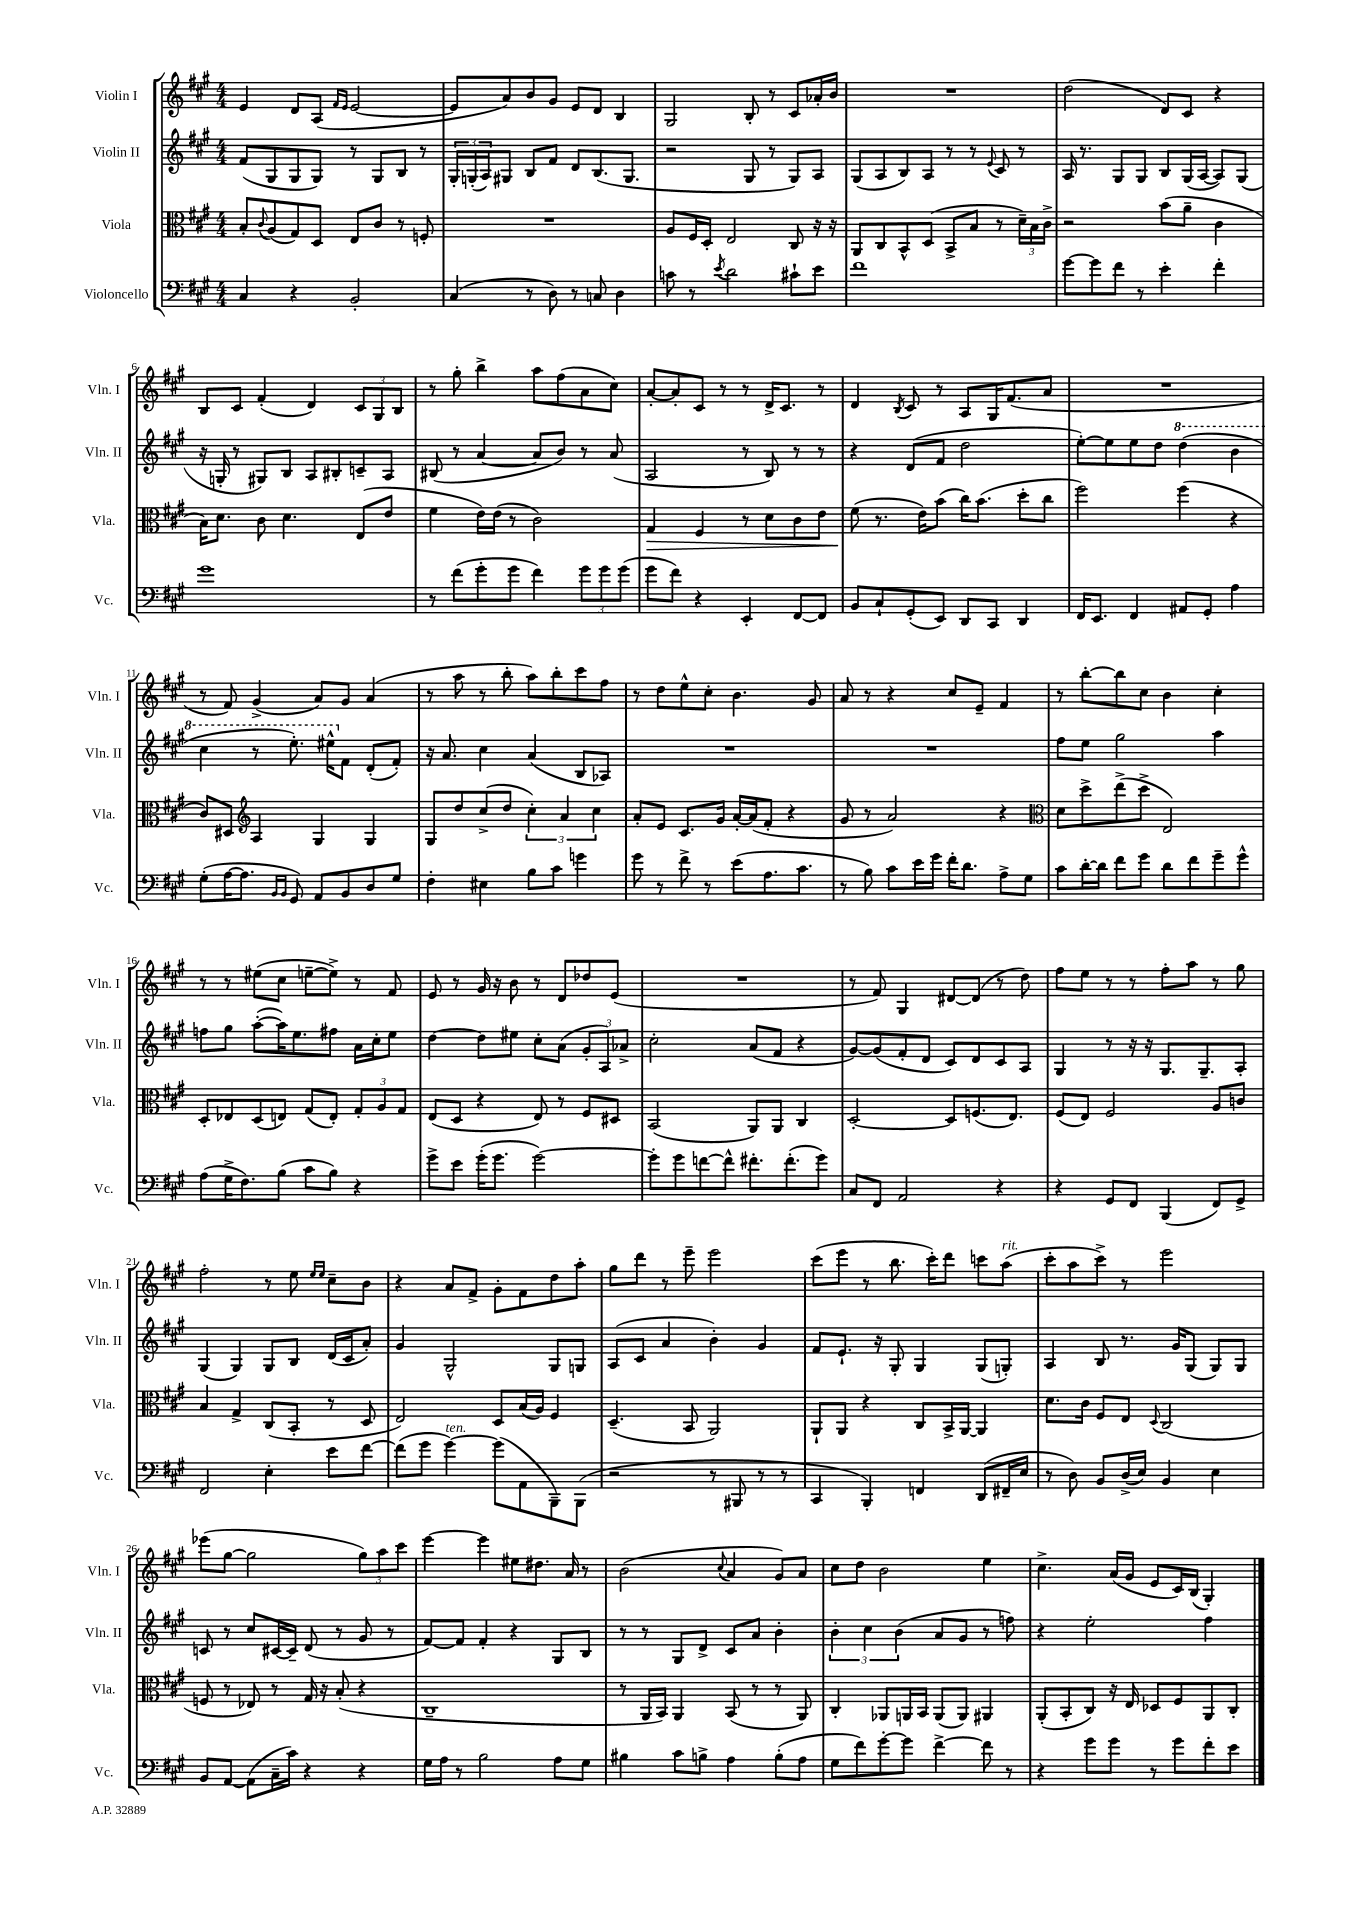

**kern	**kern	**kern	**kern
*staff4	*staff3	*staff2	*staff1
*clefF4	*clefC3	*clefG2	*clefG2
*k[f#c#g#]	*k[f#c#g#]	*k[f#c#g#]	*k[f#c#g#]
*M4/4	*M4/4	*M4/4	*M4/4
4C#/	8B'/L	(8f#/L	4e/
.	8qqc#/	.	.
.	(8A/	8G#/	.
4r	8G#/)	8G#/	8d/L
.	8D/J	8G#/J)	(8A/J
.	.	.	16qqf#/LL
.	.	.	16qqe/JJ
2BB'/	8E/L	8r	[2e/
.	8c#/J	8G#/L	.
.	8r	8B/J	.
.	8F'/	8r	.
=	=	=	=
(4C#/	1r	24G#'/LL	8e/]L
.	.	(24G'/	.
.	.	24A/J)	.
.	.	8G#/J	8a/)
8r	.	8B/L	8b/
8D\)	.	8f#/J	8g#/J
8r	.	8d/L	8e/L
8C/	.	(8.B/	8d/J
4D\	.	.	4B/
.	.	8.G#/J	.
=	=	=	=
8c\	8A/L	2r	2G#/
8r	16F#/L	.	.
.	16D'/JJ	.	.
8qe/	.	.	.
2d\	2E/	.	.
.	.	8G#/	8B'/
.	.	8r	8r
8c#`\L	8C#/	8G#/L)	8c#/L
8e\J	16r	8A/J	16a-'/L
.	16r	.	16b/JJ
=	=	=	=
1f#	8AA/L	(8G#/L	1r
.	8C#/	8A/	.
.	8BB^^/	8B/)	.
.	(8D/J	8A/J	.
.	8BB^/L	8r	.
.	8B/J	8r	.
.	.	8qqe/	.
.	8r	8c#/	.
.	24d~\LL)	8r	.
.	24B\	.	.
.	24c#^\JJ	.	.
=	=	=	=
[8g#\L	2r	16A/	(2dd\
.	.	8.r	.
8g#\]	.	.	.
8f#\J	.	8G#/L	.
8r	.	8G#/J	.
4e'\	(8b\L	8B/L	8d/L)
.	8a~\J	(16G#/L	8c#/J
.	.	[16A/JJ	.
4f#'\	4c#\	8A/]L)	4r
.	.	(8G#/J	.
=	=	=	=
1g#	16B\LK)	16r	8B/L
.	8.d\J	16G'/	.
.	.	8r	8c#/J
.	8c#\	8G#/L)	(4f#'/
.	4.d\	8B/J	.
.	.	8A/L	4d/)
.	.	8B#'/	.
.	(8E/L	8c~/	12c#/L
.	.	.	12G#/
.	8e/J	8A/J	.
.	.	.	12B/J
=	=	=	=
8r	4f#\	(8B#/	8r
(8f#\L	.	8r	8gg#'\
8g#'\	16e\LL)	[4a/	4bb^\
.	(16e\JJ	.	.
8g#\J	8r	.	.
4f#\)	2c#\)	8a/]L	8aa\L
.	.	8b/J)	(8ff#\
12g#\L	.	8r	8a\
12g#\	.	.	.
.	.	(8a/	8cc#\J)
(12g#\J	.	.	.
=	=	=	=
8g#\L	4G#/	2A/	[8a'/L
8f#\J)	.	.	8a'/]
4r	4F#/	.	8c#/J
.	.	.	8r
4EE'/	8r	8r	8r
.	8d\L	8B/)	16d^/LK
.	.	.	8.c#/J
[8FF#/L	8c#\	8r	.
8FF#/]J	8e\J	8r	8r
=	=	=	=
8BB/L	(8f#\	4r	4d/
8C#`/	8.r	.	.
.	.	.	8qB/
(8GG#'/	.	(8d/L	8c#/
.	16e\LK)	.	.
8EE/J)	(8b\J	8f#/J	8r
8DD/L	16cc#\LK)	2dd\	8A/L
.	(8.b\J	.	.
8CC#/J	.	.	16G#/K
.	.	.	(8.f#/
4DD/	8dd'\L	.	.
.	8cc#\J	.	8a/J
=	=	=	=
16FF#/LK	2ff#\)	[8ee'\L)	1r
8.EE/J	.	.	.
.	.	8ee\]	.
4FF#/	.	8ee\	.
.	.	8dd\J	.
8AA#/L	(4ff#\	(4ddd\	.
8GG#'/J	.	.	.
4A\	4r	4bb\	.
=	=	=	=
(8G#'\L	8c#/L)	4ccc#\	8r
[16A\K	8D#/J	.	8f#/)
8.A\]J	.	.	.
*	*clefG2	*	*
.	4A/	8r	(4g#^/
16qqBB/LL	.	.	.
16qqBB/JJ	.	.	.
8GG#/)	.	8.eee'\)	.
8AA/L	4G#/	.	8a/L)
.	.	16eee#^^\LK	.
8BB/	.	8f#\J	8g#/J
8D/	4G#/	(8d'/L	(4a/
8G#/J	.	8f#'/J)	.
=	=	=	=
4F#'\	8G#/L	16r	8r
.	.	8.a/	.
.	8dd/	.	8aa\
4E#\	(8cc#^/	4cc#\	8r
.	8dd/J	.	8bb'\
8B\L	6cc#'\)	(4a/	8aa\L)
8c#\J	.	.	8bb'\
.	6a/	.	.
4g\	.	8B/L	8ccc#\
.	6cc#\	.	.
.	.	8A-/J)	8ff#\J
=	=	=	=
8g#\	8a'/L	1r	8r
8r	8e/J	.	8dd\L
8f#^\	8.c#/L	.	8ee^^\
8r	.	.	8cc#'\J
.	16g#/Jk	.	.
(8e\L	[16a'/LL	.	4.b\
.	(16a/]J	.	.
8.A\	8f#'/J	.	.
.	4r	.	.
8.c#\J	.	.	.
.	.	.	8g#/
=	=	=	=
8r	8g#/	1r	8a/
8B\)	8r	.	8r
8c#\L	2a/)	.	4r
16e\L	.	.	.
16g#\JJ	.	.	.
16f#'\LK	.	.	8cc#/L
8.d\J	.	.	.
.	.	.	8e~/J
8A^\L	4r	.	4f#/
8G#\J	.	.	.
=	=	=	=
*	*clefC3	*	*
8c#\L	8d\L	8ff#\L	8r
[16d'\L	8dd^\	8ee\J	[8bb'\L
16d\]JJ	.	.	.
8f#\L	(8ee^\	2gg#\	8bb\]
8g#\J	8dd^\J	.	8cc#\J
8d\L	2E/)	.	4b\
8f#\	.	.	.
8g#~\	.	4aa\	4cc#'\
8g#^^\J	.	.	.
=	=	=	=
(8A\L	8D'/L	8ff\L	8r
16G#^\K	8E-/	8gg#\J	8r
8.F#\)	.	.	.
.	(8D/	([8aa'\L	(8ee#\L
(8B\J	8E/J)	16aa\]K)	8cc#\J
.	.	8.ee\	.
8c#\L	(8G#/L	.	[8ee~\L
8B\J)	8E'/J)	8ff#\J	8ee^\]J)
4r	12G#'/L	16a\LL	8r
.	.	16cc#'\J	.
.	12A/	.	.
.	.	8ee\J	8f#/
.	12G#/J	.	.
=	=	=	=
8g#^\L	(8E/L	[4dd\	8e/
8e\J	8D/J	.	8r
(16g#'\LK	4r	8dd\]L	16g#/
8.g#\J	.	.	16r
.	.	8ee#\J	8b\
[2g#\)	8E/)	8cc#'\L	8r
.	8r	(8a\J	8d/L
.	8F#/L	12g#'/L	8dd-/
.	.	12A/)	.
.	8D#/J	.	(8e/J
.	.	12a-^/J	.
=	=	=	=
8g#'\]L	(2BB/	2cc#'\	1r
8g#\	.	.	.
[8f\	.	.	.
8f^^\]J	.	.	.
8.f#'\L	8AA/L)	(8a/L	.
.	8AA/J	8f#/J	.
(8.f#'\	.	.	.
.	4C#/	4r	.
8g#\J)	.	.	.
=	=	=	=
8C#/L	[2D'/	[8g#/L)	8r
8FF#/J	.	(8g#/]	8f#/)
2AA/	.	8f#'/	4G#/
.	.	8d/J	.
.	8D/]L	8c#/L)	[8d#/L
.	(8.F/	8d/	(8d#/]J
4r	.	8c#/	8r
.	8.E/J)	.	.
.	.	8A/J	8dd\)
=	=	=	=
4r	(8F#/L	4G#/	8ff#\L
.	8E/J)	.	8ee\J
8GG#/L	2F#/	8r	8r
8FF#/J	.	16r	8r
.	.	16r	.
(4BBB/	.	8.G#/L	8ff#'\L
.	.	.	8aa\J
.	.	8.G#~/	.
8FF#/L)	8A/L	.	8r
8GG#^/J	8c/J	8A'/J	8gg#\
=	=	=	=
2FF#/	4B/	(4G#/	2ff#'\
.	4G#^/	4G#/)	.
4E'\	(8C#/L	8G#/L	8r
.	8BB'/J	8B/J	8ee\
.	.	.	16qqee/LL
.	.	.	16qqee/JJ
8e\L	8r	(16d/LL	8cc#~\L
.	.	16c#/J	.
[8f#\J	8D/	8a'/J)	8b\J
=	=	=	=
(8f#\]L	2E/)	4g#/	4r
8g#\J	.	.	.
[4g#\)	.	2G#^^/	8a/L
.	.	.	8f#^/J
(8g#\]L	8D/L	.	8g#'\L
8AA\	(16B/L	.	8f#\
.	16A/JJ)	.	.
8BBB~\)	4F#/	8G#/L	8dd\
(8BBB\J	.	8G/J	8aa'\J
=	=	=	=
2r	(4.D~/	(8A/L	8gg#\L
.	.	8c#/J	8ddd\J
.	.	4a/	8r
.	8BB/	.	8eee~\
8r	2AA/)	4b'\)	2eee\
8BBB#/	.	.	.
8r	.	4g#/	.
8r	.	.	.
=	=	=	=
4CC#/	8AA`/L	8f#/L	(8ccc#\L
.	8AA/J	8.e`/J	8eee\J
4BBB'/)	4r	.	8r
.	.	16r	.
.	.	8G#'/	8.bb\
4FF/	8C#/L	4G#/	.
.	.	.	16ccc#'\LK)
.	16BB^/L	.	8ddd\J
.	[16AA/JJ	.	.
(8DD/L	4AA/]	(8G#/L	8ccc\L
16FF#~/L	.	8G'/J)	(8aa\J
16E/JJ	.	.	.
=	=	=	=
8r	8.d\L	4A/	8ccc#'\L
8D\)	.	.	8aa\
.	16c#\Jk	.	.
8BB/L	8F#/L	8B/	8ccc#^\J)
(16D^/L	8E/J	8.r	8r
16E/JJ)	.	.	.
.	8qqD/	.	.
4BB/	(2C#/	.	2eee\
.	.	16g#/LK	.
.	.	(8G#/J	.
4E\	.	8G#/L)	.
.	.	8G#/J	.
=	=	=	=
8BB/L	8F/	8c/	(8eee-\L
[8AA/J	8r	8r	[8gg#\J
(8AA\]L	8E-/)	8cc#/L	2gg#\]
16C#~\L	8r	[16c#/L	.
16c#\JJ)	.	16c#~/]JJ	.
4r	16G#/	(8d/	.
.	16r	.	.
.	(8B'/	8r	.
4r	4r	8g#/	12gg#\L)
.	.	.	12aa\
.	.	8r	.
.	.	.	12ccc#\J
=	=	=	=
16G#\LL	1C#~	[8f#/L)	[4eee\
16A\JJ	.	.	.
8r	.	8f#/]J	.
2B\	.	4f#'/	4eee\]
.	.	4r	8ee#\L
.	.	.	8.dd#\J
8A\L	.	8G#/L	.
.	.	.	16a/
8G#\J	.	8B/J	8r
=	=	=	=
4B#\	8r	8r	(2b\
.	16AA/LL	8r	.
.	16BB/JJ)	.	.
8c#\L	4AA/	8G#/L	.
8B^\J	.	8d^/J	.
.	.	.	8qqcc#/
4A\	(8BB/	8c#/L	4a/
.	8r	8a/J	.
(8B'\L	8r	4b'\	8g#/L)
8A\J	8AA/)	.	8a/J
=	=	=	=
8G#\L	4C#'/	6b'\	8cc#\L
8f#\)	.	.	8dd\J
.	.	6cc#\	.
[8g#'\	8AA-/L	.	2b\
.	.	(6b\	.
8g#\]J	16AA/L	.	.
.	16BB/JJ	.	.
[4f#^\	(8AA/L	8a/L	.
.	8AA/J)	8g#/J	.
8f#\]	4AA#/	8r	4ee\
8r	.	8ff\)	.
=	=	=	=
4r	(8AA'/L	4r	4.cc#^\
.	8BB'/	.	.
8g#\L	8C#/J)	2ee'\	.
8g#\J	16r	.	(16a/LL
.	16E/	.	16g#/JJ
8r	8D-/L	.	8e/L
8g#\L	8F#/	.	16c#/L)
.	.	.	(16B/JJ
8f#'\	8AA/	4ff#\	4G#'/)
8e\J	8C#'/J	.	.
==	==	==	==
*-	*-	*-	*-
